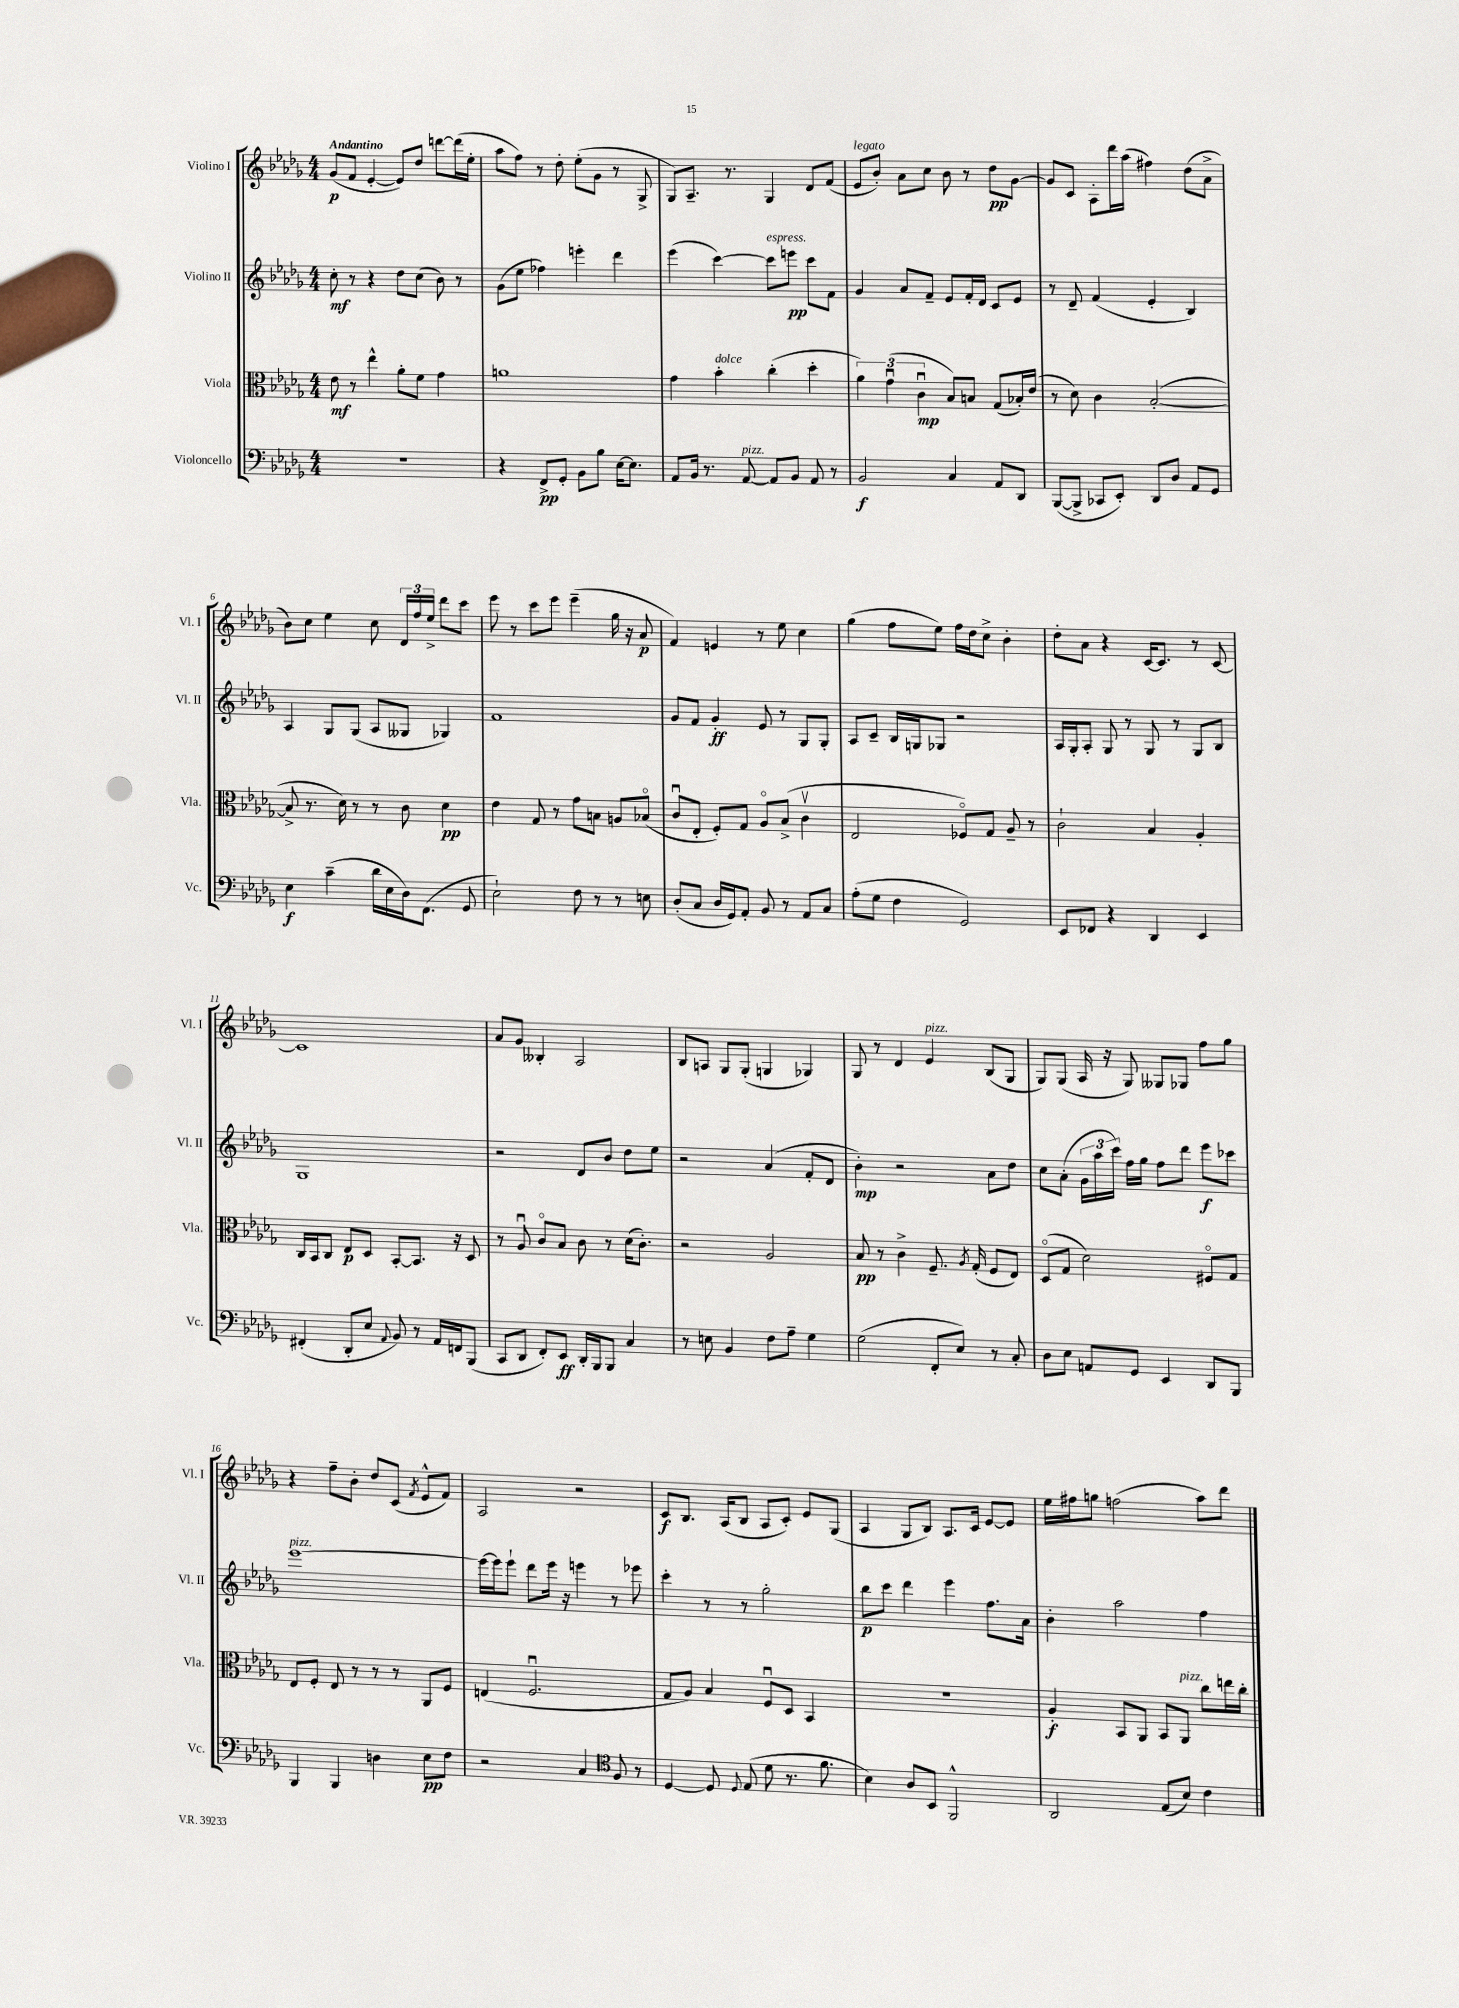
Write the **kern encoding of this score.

**kern	**dynam	**kern	**dynam	**kern	**dynam	**kern	**dynam
*part4	*part4	*part3	*part3	*part2	*part2	*part1	*part1
*staff4	*staff4	*staff3	*staff3	*staff2	*staff2	*staff1	*staff1
*I"Violoncello	*	*I"Viola	*	*I"Violino II	*	*I"Violino I	*
*I'Vc.	*	*I'Vla.	*	*I'Vl. II	*	*I'Vl. I	*
*clefF4	*	*clefC3	*	*clefG2	*	*clefG2	*
*k[b-e-a-d-g-]	*	*k[b-e-a-d-g-]	*	*k[b-e-a-d-g-]	*	*k[b-e-a-d-g-]	*
*M4/4	*	*M4/4	*	*M4/4	*	*M4/4	*
=1	=1	=1	=1	=1	=1	=1	=1
!	!	!	!	!	!	!LO:TX:a:B:t=Andantino	!
1r	.	8e-\	mf	8cc'\	mf	(8g-/L	p
.	.	8r	.	8r	.	8f/J	.
.	.	4ee-^^\	.	4r	.	[4e-'/	.
.	.	8a-'\L	.	8dd-\L	.	8e-/L])	.
.	.	8f\J	.	(8cc\J	.	8dd-/J	.
.	.	4g-\	.	8b-\)	.	[8dddn\L	.
.	.	.	.	8r	.	(16ddd\L]	.
.	.	.	.	.	.	16ee-'\JJ	.
=2	=2	=2	=2	=2	=2	=2	=2
4r	.	1an	.	(8g-\L	.	8aa-\L	.
.	.	.	.	8ee-\J	.	8ff\J)	.
8FF^/L	pp	.	.	4ff-X\)	.	8r	.
8GG-'/J	.	.	.	.	.	8dd-'\	.
8BB-\L	.	.	.	4eeen'\	.	(8ee-'\L	.
8B-\J	.	.	.	.	.	8g-\J	.
[16E-\KL	.	.	.	4ddd-\	.	8r	.
8.E-\J]	.	.	.	.	.	.	.
.	.	.	.	.	.	8G-^/	.
=3	=3	=3	=3	=3	=3	=3	=3
8AA-/L	.	4g-\	.	(4eee-\	.	8G-/L)	.
16BB-/Jk	.	.	.	.	.	8.A-~/J	.
8.r	.	.	.	.	.	.	.
!	!	!LO:TX:a:i:t=dolce	!	!	!	!	!
.	.	4b-'\	.	[4ccc\)	.	.	.
.	.	.	.	.	.	8.r	.
!LO:TX:a:i:t=pizz.	!	!	!	!	!	!	!
[8AA-/	.	.	.	.	.	.	.
!	!	!	!	!LO:TX:a:i:t=espress.	!	!	!
8AA-/L]	.	(4cc'\	.	8ccc\L]	.	4G-/	.
8BB-/J	.	.	.	8eeen\J	pp	.	.
8AA-/	.	4dd-'\	.	8ccc\L	.	8d-/L	.
8r	.	.	.	8f\J	.	(8f/J	.
=4	=4	=4	=4	=4	=4	=4	=4
!	!	!	!	!	!	!LO:TX:a:i:t=legato	!
2BB-/	f	6a-\)	.	4g-/	.	8e-/L	.
.	.	.	.	.	.	8b-'/J)	.
.	.	(6g-u\	.	.	.	.	.
.	.	.	.	8a-/L	.	8a-\L	.
.	.	6cu\	mp	.	.	.	.
.	.	.	.	8f~/J	.	8cc\J	.
4C/	.	8B-/L)	.	8e-/L	.	8b-\	.
.	.	8Bn/J	.	16f'/L	.	8r	.
.	.	.	.	16d-/JJ	.	.	.
8AA-/L	.	(8G-/L	.	8c/L	.	8dd-\L	pp
8DD-/J	.	16B-X'/L)	.	8e-/J	.	[8g-\J	.
.	.	(16e-/JJ	.	.	.	.	.
=5	=5	=5	=5	=5	=5	=5	=5
([8BBB-/L	.	8r	.	8r	.	8g-/L]	.
8BBB-^/J]	.	8d-\)	.	8d-~/	.	8c/J	.
8CC-X/L	.	4c\	.	(4f/	.	8A-'\L	.
8EE-'/J)	.	.	.	.	.	16ddd-\L	.
.	.	.	.	.	.	(16aa-\JJ	.
8DD-/L	.	([2B-'/	.	4e-'/	.	4ff#X\)	.
8D-/J	.	.	.	.	.	.	.
8AA-/L	.	.	.	4B-/)	.	(8dd-\L	.
8GG-/J	.	.	.	.	.	8a-^\J	.
!!LO:LB:g=z
=6	=6	=6	=6	=6	=6	=6	=6
4E-\	f	8B-^/]	.	4A-/	.	8b-\L)	.
.	.	8.r	.	.	.	8cc\J	.
(4c~\	.	.	.	8G-/L	.	4ee-\	.
.	.	16d-\)	.	.	.	.	.
.	.	8r	.	(8G-/J	.	.	.
16d-\LL	.	8r	.	8A-/L	.	8cc\	.
16E-\	.	.	.	.	.	.	.
16D-\J)	.	8c\	.	8G--X/J	.	24d-/LL	.
.	.	.	.	.	.	24ff/	.
(8.FF\J	.	.	.	.	.	.	.
.	.	.	.	.	.	24ee-^/JJ	.
.	.	4d-\	pp	4G-X/)	.	8ddd-\L	.
8GG-/	.	.	.	.	.	8ccc\J	.
=7	=7	=7	=7	=7	=7	=7	=7
2E-`\)	.	4e-\	.	1f	.	8eee-\	.
.	.	.	.	.	.	8r	.
.	.	8G-/	.	.	.	8ccc\L	.
.	.	8r	.	.	.	8eee-\J	.
8F\	.	8g-\L	.	.	.	(4eee-~\	.
8r	.	8Bn\J	.	.	.	.	.
8r	.	8An/L	.	.	.	16gg-\	.
.	.	.	.	.	.	16r	.
8En\	.	(8B-X/J	.	.	.	8a-/	p
=8	=8	=8	=8	=8	=8	=8	=8
(8D-'/L	.	8cu/L	.	8g-/L	.	4f/)	.
8C/J	.	8E-'/J	.	8f/J	.	.	.
16D-/LL	.	8F'/L)	.	4g-'/	ff	4en/	.
16GG-/J)	.	.	.	.	.	.	.
8AA-'/J	.	8G-/J	.	.	.	.	.
8BB-/	.	8A-/L	.	8e-/	.	8r	.
8r	.	(8B-^/J	.	8r	.	8ee-\	.
8AA-/L	.	4cv\	.	8G-/L	.	4cc\	.
8C/J	.	.	.	8G-'/J	.	.	.
=9	=9	=9	=9	=9	=9	=9	=9
(8A-'\L	.	2E-/	.	8A-/L	.	(4gg-\	.
8G-\J	.	.	.	8c~/J	.	.	.
4F\	.	.	.	16B-/LL	.	8ff\L	.
.	.	.	.	16Gn/J	.	.	.
.	.	.	.	8G-X/J	.	8ee-\J)	.
2GG-/)	.	8F-X/L)	.	2r	.	16ff\LL	.
.	.	.	.	.	.	16dd-\J	.
.	.	8G-/J	.	.	.	8cc^\J	.
.	.	8A-~/	.	.	.	4b-'\	.
.	.	8r	.	.	.	.	.
=10	=10	=10	=10	=10	=10	=10	=10
8EE-/L	.	2c`\	.	16A-/LL	.	8dd-'\L	.
.	.	.	.	16G-'/J	.	.	.
8FF-X/J	.	.	.	8A-'/J	.	8a-\J	.
4r	.	.	.	8G-/	.	4r	.
.	.	.	.	8r	.	.	.
4DD-/	.	4B-/	.	8G-/	.	[16c/KL	.
.	.	.	.	.	.	8.c/J]	.
.	.	.	.	8r	.	.	.
4EE-/	.	4A-'/	.	8G-/L	.	8r	.
.	.	.	.	8B-/J	.	[8c/	.
!!LO:LB:g=z
=11	=11	=11	=11	=11	=11	=11	=11
(4FF#X'/	.	16C/LL	.	1G-	.	1c]	.
.	.	16BB-/J	.	.	.	.	.
.	.	8C/J	.	.	.	.	.
8DD-'/L	.	8E-/L	p	.	.	.	.
8E-/J	.	8D-/J	.	.	.	.	.
8qqAA-/	.	.	.	.	.	.	.
8BB-/)	.	[8BB-'/L	.	.	.	.	.
8r	.	8.BB-/J]	.	.	.	.	.
16AA-/LL	.	.	.	.	.	.	.
16FFn/J	.	16r	.	.	.	.	.
(8BBB-/J	.	8D-/	.	.	.	.	.
=12	=12	=12	=12	=12	=12	=12	=12
8CC/L	.	8r	.	2r	.	8a-/L	.
8DD-/J	.	8A-u/	.	.	.	8g-/J	.
8FF'/L)	.	8c/L	.	.	.	4B--X'/	.
8EE-/J	ff	8B-/J	.	.	.	.	.
16DD-'/LL	.	8c\	.	8d-/L	.	2A-/	.
16BBB-/J	.	.	.	.	.	.	.
8BBB-/J	.	8r	.	8b-/J	.	.	.
4C/	.	(16d-\KL	.	8dd-\L	.	.	.
.	.	8.c'\J)	.	.	.	.	.
.	.	.	.	8ee-\J	.	.	.
=13	=13	=13	=13	=13	=13	=13	=13
8r	.	2r	.	2r	.	8B-/L	.
8En\	.	.	.	.	.	8An/J	.
4BB-/	.	.	.	.	.	8G-/L	.
.	.	.	.	.	.	(8G-'/J	.
8F\L	.	2A-/	.	(4a-/	.	4Gn/	.
8A-~\J	.	.	.	.	.	.	.
4G-\	.	.	.	8f'/L	.	4G-X/)	.
.	.	.	.	8d-/J	.	.	.
=14	=14	=14	=14	=14	=14	=14	=14
(2G-\	.	8B-/	pp	4b-'\)	mp	8G-/	.
.	.	8r	.	.	.	8r	.
.	.	4c^\	.	2r	.	4d-/	.
!	!	!	!	!	!	!LO:TX:a:i:t=pizz.	!
8FF'/L	.	8.F~/	.	.	.	4e-/	.
8E-/J)	.	.	.	.	.	.	.
.	.	8qA-/	.	.	.	.	.
.	.	(16G-'/	.	.	.	.	.
8r	.	8F/L	.	8a-\L	.	(8B-/L	.
8C'/	.	8E-/J)	.	8dd-\J	.	8G-/J	.
=15	=15	=15	=15	=15	=15	=15	=15
8D-\L	.	(8D-/L	.	8cc\L	.	8G-/L)	.
8E-\J	.	8G-/J	.	(8a-'\J	.	(8G-/J	.
8AAn/L	.	2d-\)	.	24g-\LL	.	16A-/	.
.	.	.	.	24aa-\	.	.	.
.	.	.	.	.	.	16r	.
.	.	.	.	24ccc\JJ)	.	.	.
8GG-/J	.	.	.	16ff\LL	.	8G-/)	.
.	.	.	.	16gg-\JJ	.	.	.
4EE-/	.	.	.	8ff\L	.	8G--X/L	.
.	.	.	.	8ddd-\J	.	8G-X/J	.
8DD-/L	.	8F#X/L	.	8eee-\L	f	8ff\L	.
8BBB-/J	.	8G-/J	.	8ccc-X\J	.	8gg-\J	.
!!LO:LB:g=z
=16	=16	=16	=16	=16	=16	=16	=16
!	!	!	!	!LO:TX:a:i:t=pizz.	!	!	!
4BBB-/	.	8E-/L	.	[1eee-	.	4r	.
.	.	8F'/J	.	.	.	.	.
4BBB-/	.	8E-/	.	.	.	8ff~\L	.
.	.	8r	.	.	.	8b-'\J	.
4Dn\	.	8r	.	.	.	8dd-/L	.
.	.	8r	.	.	.	(8c/J	.
.	.	.	.	.	.	8qf/	.
8E-\L	pp	8AA-/L	.	.	.	8e-^^/L	.
8F\J	.	8F/J	.	.	.	8f/J)	.
=17	=17	=17	=17	=17	=17	=17	=17
2r	.	(4En/	.	16eee-\LL_	.	2A-/	.
.	.	.	.	16eee-\J]	.	.	.
.	.	.	.	8eee-`\J	.	.	.
.	.	2.Fu/	.	8ddd-\L	.	.	.
.	.	.	.	16eee-\Jk	.	.	.
.	.	.	.	16r	.	.	.
4C/	.	.	.	4eeen\	.	2r	.
*clefC4	*	*	*	*	*	*	*
8F/	.	.	.	8r	.	.	.
8r	.	.	.	8eee-X\	.	.	.
=18	=18	=18	=18	=18	=18	=18	=18
[4D-/	.	8G-/L	.	4ccc'\	.	8c/L	f
.	.	8A-/J)	.	.	.	8.B-/J	.
8D-/]	.	4B-/	.	8r	.	.	.
.	.	.	.	.	.	(16A-/KL	.
8qqD-/	.	.	.	.	.	.	.
(8E-/	.	.	.	8r	.	8B-/J	.
8d-\	.	8Fu/L	.	2gg-'\	.	8A-/L	.
8.r	.	8D-/J	.	.	.	8c'/J)	.
.	.	4BB-/	.	.	.	8e-/L	.
8.f\	.	.	.	.	.	.	.
.	.	.	.	.	.	(8G-/J	.
=19	=19	=19	=19	=19	=19	=19	=19
4B-\)	.	1r	.	8bb-\L	p	4A-/	.
.	.	.	.	8ccc\J	.	.	.
8A-/L	.	.	.	4ddd-\	.	8G-/L	.
8BB-/J	.	.	.	.	.	8B-/J)	.
2FF^^/	.	.	.	4eee-\	.	8.A-/L	.
.	.	.	.	.	.	16c/Jk	.
.	.	.	.	8.ff\L	.	[8e-/L	.
.	.	.	.	.	.	8e-/J]	.
.	.	.	.	16a-\Jk	.	.	.
=20	=20	=20	=20	=20	=20	=20	=20
2AA-/	.	4A-'/	f	4b-'\	.	16ee-\LL	.
.	.	.	.	.	.	16ff#X\J	.
.	.	.	.	.	.	8ggn\J	.
.	.	8BB-/L	.	2aa-\	.	(2ffn\	.
.	.	8AA-/J	.	.	.	.	.
(8E-/L	.	8BB-/L	.	.	.	.	.
!	!	!LO:TX:a:i:t=pizz.	!	!	!	!	!
8B-/J)	.	8AA-/J	.	.	.	.	.
4c\	.	8cc\L	.	4ff\	.	8aa-\L)	.
.	.	16een\L	.	.	.	8ddd-\J	.
.	.	16cc'\JJ	.	.	.	.	.
==	==	==	==	==	==	==	==
*-	*-	*-	*-	*-	*-	*-	*-
